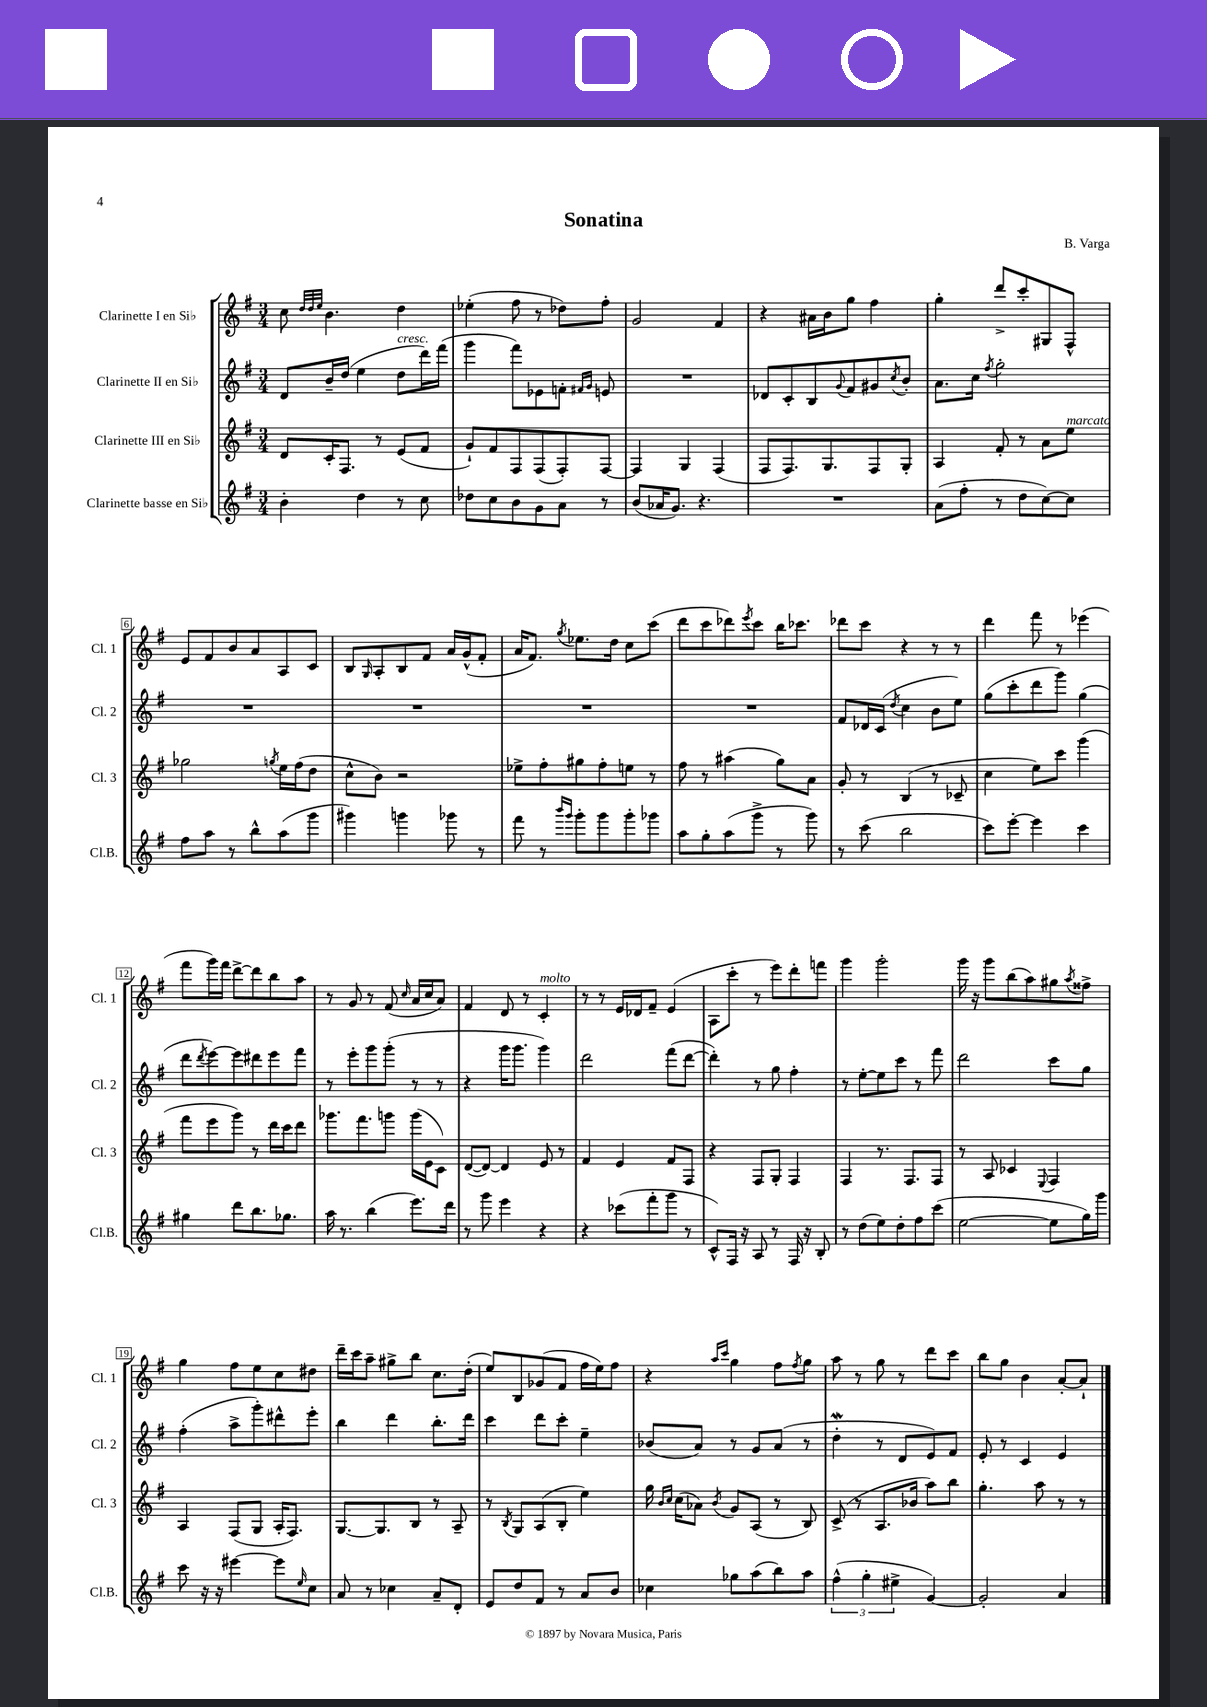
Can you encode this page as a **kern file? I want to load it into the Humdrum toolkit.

**kern	**kern	**kern	**kern
*part4	*part3	*part2	*part1
*staff4	*staff3	*staff2	*staff1
*I"Clarinette basse en Si♭	*I"Clarinette III en Si♭	*I"Clarinette II en Si♭	*I"Clarinette I en Si♭
*I'Cl.B.	*I'Cl. 3	*I'Cl. 2	*I'Cl. 1
*clefG2	*clefG2	*clefG2	*clefG2
*k[f#]	*k[f#]	*k[f#]	*k[f#]
*M3/4	*M3/4	*M3/4	*M3/4
=1	=1	=1	=1
4b'\	8d/L	8d/L	8cc\
.	.	.	32qqdd/LLL
.	.	.	32qqdd/
.	.	.	32qqee/JJJ
.	16c'/K	16b~/L	4.b\
.	8.F#/J	(16dd/JJ	.
4dd\	.	4ee\	.
.	8r	.	.
!	!	!LO:TX:a:i:t=cresc.	!
8r	(8e/L	8dd\L	4dd\
8cc\	8f#/J	16ddd\L)	.
.	.	(16fff#\JJ	.
=2	=2	=2	=2
8dd-X\L	8g`/L)	4ggg\	(4ee-X'\
8cc\	8f#/	.	.
8b\	8F#/	8fff#\L)	8ff#\
8g\	(8F#/	8e-X\	8r
8a\J	8F#'/)	8fn'\J	8dd-X\L)
.	.	16qqf#X/LL	.
.	.	16qqg/JJ	.
8r	[8F#/J	8en/	8ff#'\J
=3	=3	=3	=3
(8b/L	4F#/]	2.r	2g/
16a-X/K	.	.	.
8.g/J)	.	.	.
.	4G/	.	.
4.r	.	.	.
.	(4F#/	.	4f#/
=4	=4	=4	=4
2.r	8F#/L	8d-X/L	4r
.	8.F#/)	8c'/	.
.	.	8B/	16a#X\LL
.	8.G/	.	16b\J
.	.	8qqg/	.
.	.	8f#/	8gg\J
.	8F#/	8g#X/	4ff#\
.	.	8qcc/	.
.	8G'/J	8b'/J	.
=5	=5	=5	=5
(8a\L	4A/	8.a\L	4gg'\
8ff#'\J	.	.	.
.	.	16cc\Jk	.
.	.	8qff#/	.
8r	8f#'/	2gg'\	8ddd^/L
8dd\L	8r	.	8ccc'/
[8cc\)	8a\L	.	8G#X/
!	!LO:TX:a:i:t=marcato	!	!
8cc\J]	8ee\J	.	8F#^^/J
!!LO:LB:g=z
=6	=6	=6	=6
8ff#\L	2gg-X\	2.r	8e/L
8aa\J	.	.	8f#/
8r	.	.	8b/
8bb^^\L	.	.	8a/
.	8qggn/	.	.
(8aa\	16ee\LL	.	8A/
.	(16ff#\J	.	.
8ggg\J	8dd\J	.	8c/J
=7	=7	=7	=7
4ggg#X\)	8cc^^\L	2.r	8B/L
.	.	.	16qqG/
.	8b\J)	.	8A'/
4gggn\	2r	.	8B/
.	.	.	8f#/J
8ggg-X\	.	.	16a/LL
.	.	.	(16g^^/J
8r	.	.	8f#'/J
=8	=8	=8	=8
8fff#\	8ee-X^\L	2.r	16a/KL
.	.	.	8.f#/J)
8r	8ff#'\	.	.
16qqbbb/LL	.	.	.
16qqggg/JJ	.	.	8qgg/
8ggg'\L	8gg#X\	.	8.ee-X\L
8ggg\	8ff#'\	.	.
.	.	.	16dd\Jk
8ggg'\	8een\J	.	8cc\L
8ggg-X\J	8r	.	(8ccc\J
=9	=9	=9	=9
8aa\L	8ff#\	2.r	8ddd\L
8gg'\	8r	.	8ccc\
(8aa\	(4aa#X\	.	8ddd-X\)
.	.	.	8qeee/
8ggg^\J	.	.	8ccc\J
8r	8gg\L)	.	16bb\KL
.	.	.	8.ccc-X\J
8ggg\)	8a\J	.	.
=10	=10	=10	=10
8r	8g'/	8f#/L	8ddd-X\L
(8ccc\	8r	16d-X/L	8ccc\J
.	.	(16c/JJ	.
.	.	8qdd/	.
2bb\	(4B/	4cc\	4r
.	8r	8b\L	8r
.	8c-X~/	8ee\J)	8r
=11	=11	=11	=11
8ccc\L)	4cc\	(8gg\L	4ddd\
[8eee'\J	.	8ccc'\	.
4eee\]	8ee\L)	8ddd\	8fff#\
.	8ccc\J	8ggg\J)	8r
4ccc\	(4ggg\	(4gg\	(4eee-X\
!!LO:LB:g=z
=12	=12	=12	=12
4gg#X\	8fff#\L	8ddd\L	8fff#\L
.	.	8qddd/	.
.	8eee\	[8eee\)	16ggg\L)
.	.	.	16fff#\JJ
8ddd\L	8ggg\J)	8eee\]	[8ddd^\L
8.bb\	8r	8ddd#X\	8ddd\]
.	16ddd\LL	8eee\	8bb\
8.gg-X\J	16ccc\J	.	.
.	8ddd\J	8fff#\J	8aa\J
=13	=13	=13	=13
16aa\	8.ggg-X\L	8r	8r
8.r	.	.	.
.	.	8eee'\L	8g/
.	8.fff#\	.	.
(4bb\	.	8ggg\	8r
.	8gggn\J	(8ggg'\J	(8f#/
.	.	.	16qqcc/
8.eee\L)	(16ggg\LL	8r	16a/LL
.	16e\J	.	16cc/J
.	8c\J)	8r	8a/J)
16ddd\Jk	.	.	.
=14	=14	=14	=14
8r	([8d/L	4r	4f#/
8ggg\	8d/J_)	.	.
4eee\	4d/]	16ggg\KL	8d/
.	.	8.ggg\J	.
.	.	.	8r
!	!	!	!LO:TX:a:i:t=molto
4r	8e/	4ggg\)	4c'/
.	8r	.	.
=15	=15	=15	=15
4r	4f#/	2ddd\	8r
.	.	.	8r
(8ccc-X\L	4e/	.	16e/LL
.	.	.	16d-X/J
8fff#'\	.	.	8f#~/J
8ggg\J	8f#/L	(8fff#\L	(4e/
8r	8F#/J	[8ddd\J	.
=16	=16	=16	=16
8c^^/L)	4r	4ddd'\])	8A\L
16F#/Jk	.	.	8ccc'\J
16r	.	.	.
8A/	8F#/L	8r	8r
8r	8G'/J	8gg\	8eee\L)
16F#/	4F#/	4ff#'\	8ddd'\
16r	.	.	.
8B'/	.	.	8fffn\J
=17	=17	=17	=17
8r	4F#/	8r	4ggg\
(8dd\L	.	[8ee'\L	.
8ee\)	8.r	8ee\]	2ggg'\
8dd'\	.	8ccc\J	.
.	8.F#/L	.	.
8ff#\	.	8r	.
(8ccc\J	8F#/J	8fff#\	.
=18	=18	=18	=18
[2ee\	8r	2ddd\	16ggg\
.	.	.	16r
.	8A/	.	8ggg\L
.	4c-X/	.	(8bb\
.	.	.	8aa\)
.	8qqE/	.	.
8ee\L]	4F#/	8ccc\L	8gg#X\
.	.	.	8qaa/
16gg\L)	.	8gg\J	8ff##X^\J
16ggg\JJ	.	.	.
!!LO:LB:g=z
=19	=19	=19	=19
8ccc\	4A/	(4ff#'\	4gg\
16r	.	.	.
16r	.	.	.
[4eee#X\	(8F#/L	8aa^\L	8ff#\L
.	8G/J	8ggg'\)	8ee\
8eee#\L]	16A'/KL	8ddd#X^^\	8cc\
.	8.F#/J)	.	.
16qqee/	.	.	.
8cc\J	.	8eee'\J	8dd#X\J
=20	=20	=20	=20
8a/	[8.G/L	4bb\	16ddd~\LL
.	.	.	16ccc\J
8r	.	.	8aa~\J
.	8.G/]	.	.
4cc-X\	.	4ddd\	8gg#X^\L
.	8B/J	.	8bb\J
8a~/L	8r	8.bb'\L	8.cc\L
8d'/J	8A~/	.	.
.	.	16ddd\Jk	(16dd'\Jk
=21	=21	=21	=21
8e/L	8r	4ccc\	8ee/L)
.	8qB/	.	.
8dd/	8G/L	.	8B/
8f#/J	(8A/	8ddd\L	(8g-X/
8r	8B'/J	8ccc'\J	8f#/J
8a/L	4ee\)	4ee~\	16ff#\LL
.	.	.	16ee\J)
8b/J	.	.	8ff#\J
=22	=22	=22	=22
4cc-X\	16gg\	(8b-X/L	4r
.	16qqb/LL	.	.
.	16qqcc/JJ	.	.
.	(16cc\KL	.	.
.	8a-X\J)	8a/J)	.
.	.	.	16qqaa/LL
.	8qb/	.	16qqccc/JJ
8gg-X\L	8g/L	8r	4gg\
(8aa\	(8A/J	8g/L	.
8bb\)	8r	(8a/J	8ff#\L
.	.	.	8qff#/
8aa\J	8B/)	8r	8gg\J
=23	=23	=23	=23
(6ff#^^\	(8c^/	4ddW'\	8aa\
.	8r	.	8r
6gg'\	.	.	.
.	8.A/L	8r	8gg\
6ee#X^\	.	.	.
.	.	8d/L	8r
.	16b-X/Jk	.	.
[4g/)	8aa\L)	8e/)	8ddd\L
.	8bb\J	8f#/J	8ccc\J
=24	=24	=24	=24
2g'/]	4.gg'\	8e'/	8bb\L
.	.	8r	8gg\J
.	.	4c/	4b\
.	8aa\	.	.
4a/	8r	4e/	[8a'/L
.	8r	.	8a`/J]
==	==	==	==
*-	*-	*-	*-
